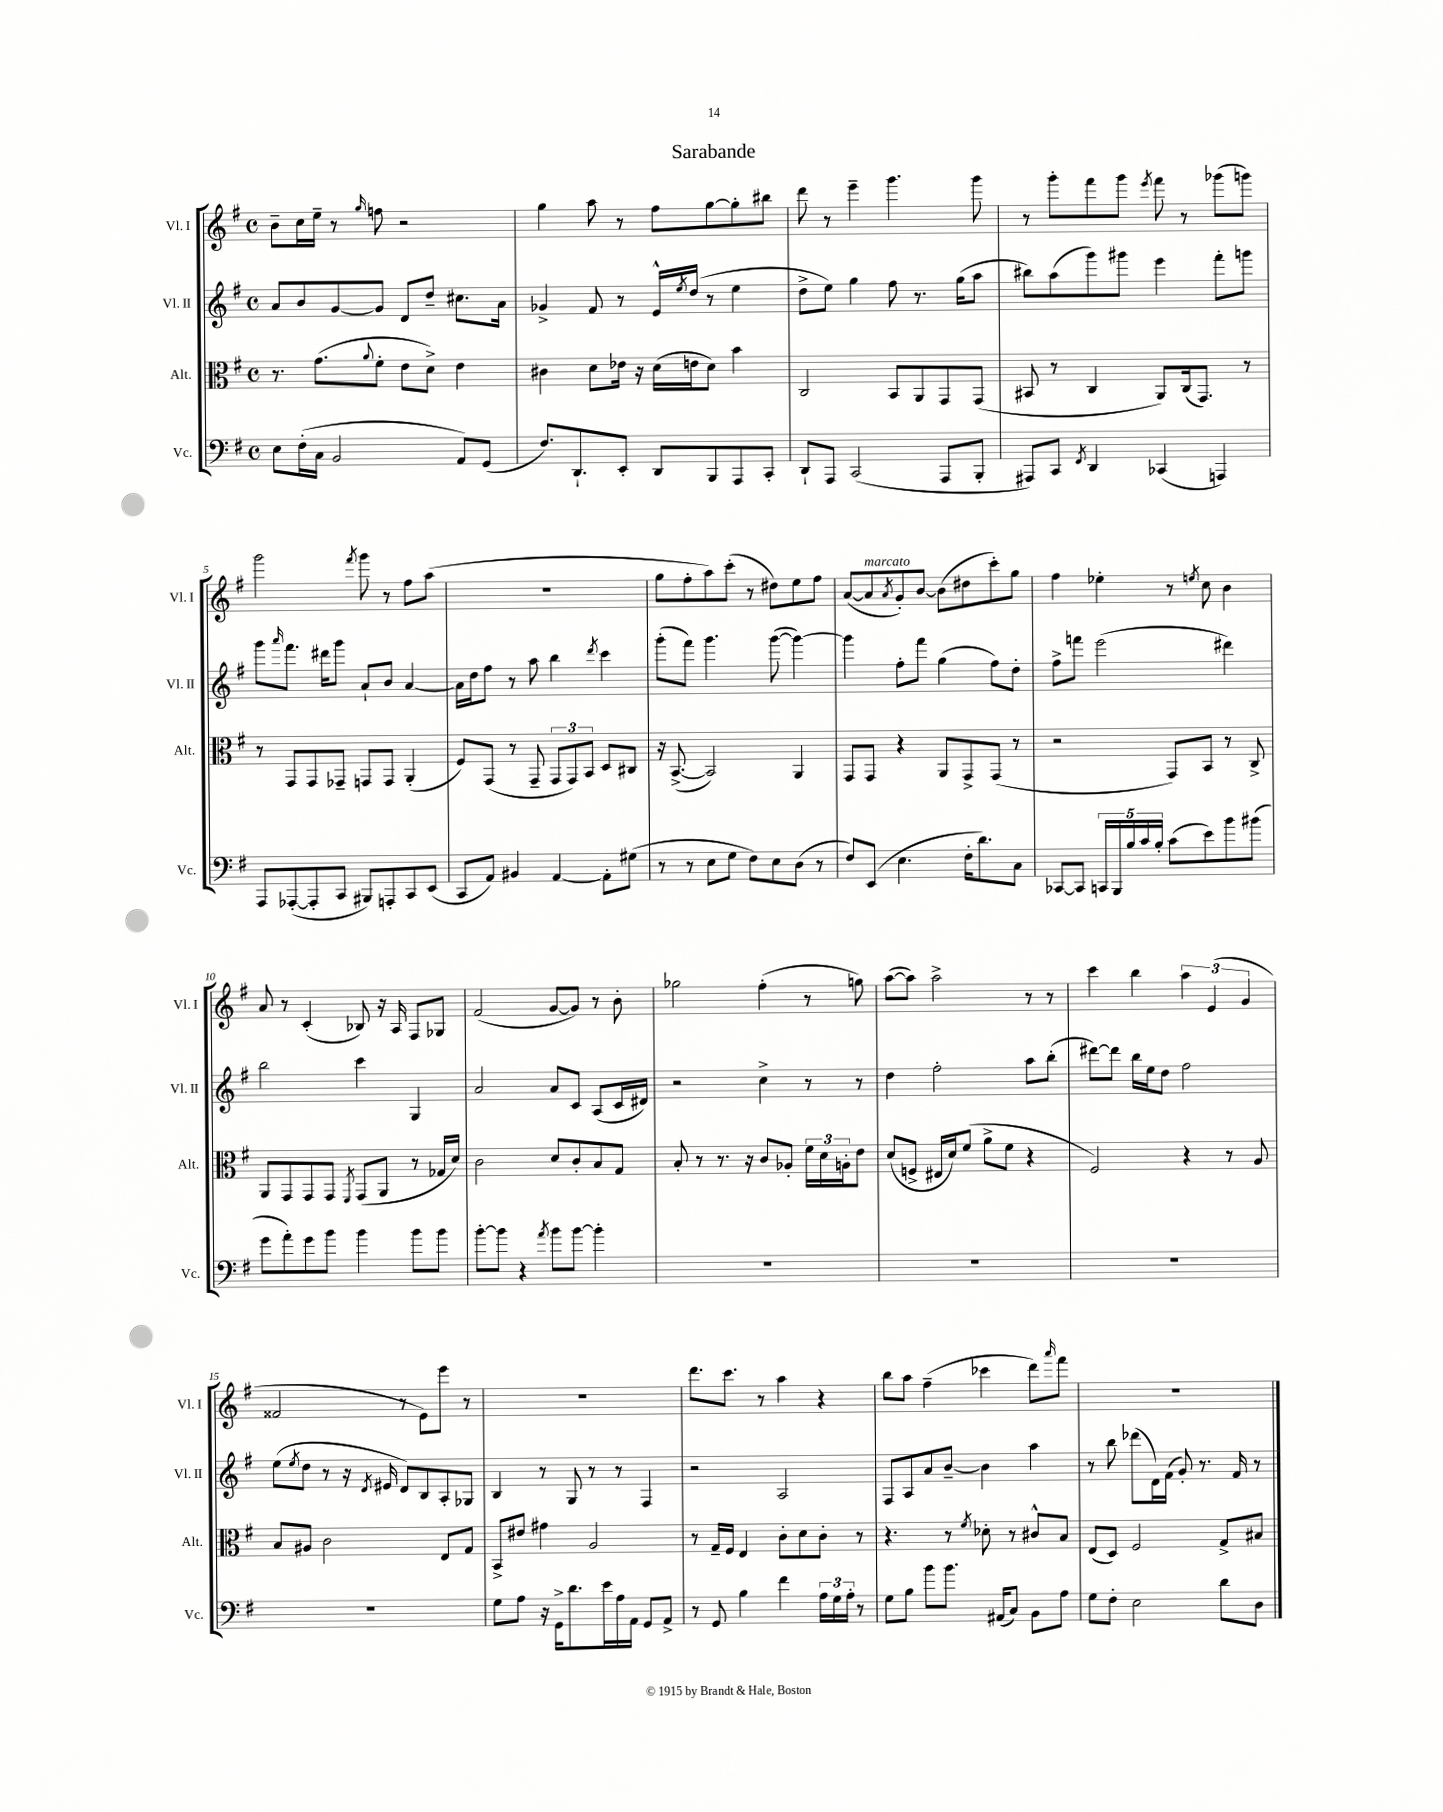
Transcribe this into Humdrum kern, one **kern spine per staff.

**kern	**kern	**kern	**kern
*part4	*part3	*part2	*part1
*staff4	*staff3	*staff2	*staff1
*I"Vc.	*I"Alt.	*I"Vl. II	*I"Vl. I
*I'Vc.	*I'Alt.	*I'Vl. II	*I'Vl. I
*clefF4	*clefC3	*clefG2	*clefG2
*k[f#]	*k[f#]	*k[f#]	*k[f#]
*M4/4	*M4/4	*M4/4	*M4/4
*met(c)	*met(c)	*met(c)	*met(c)
=1	=1	=1	=1
8E\L	8.r	8a/L	8b~\L
(16F#'\L	.	8b/	16cc\L
16C\JJ	(8.g\L	.	16ee~\JJ
2BB/	.	[8g/	8r
.	8qqa/	.	16qqgg/
.	8f#'\J	8g/J]	8ffn\
.	8e\L	8d/L	2r
.	8d^\J)	8dd~/J	.
8AA/L)	4e\	8.cc#X\L	.
(8GG/J	.	.	.
.	.	16a\Jk	.
=2	=2	=2	=2
8.F#/L)	4c#X\	4g-X^/	4gg\
8.DD`/	.	.	.
.	8d\L	8f#/	8aa\
8EE'/J	16e-X\Jk	8r	8r
.	16r	.	.
8DD/L	(16d\LL	16e^^/LL	8ff#\L
.	.	8qee/	.
.	16en\J	(16dd/JJ	.
8BBB/	8d\J)	8r	[8gg\
8AAA/	4b\	4ee\	8gg'\]
8CC'/J	.	.	8bb#X\J
=3	=3	=3	=3
8DD`/L	2C/	8dd^\L	8ddd\
8AAA/J	.	8ee\J)	8r
(2CC/	.	4gg\	4eee~\
.	8BB/L	8ff#\	4.ggg\
.	8AA/	8.r	.
8AAA/L	8GG/	.	.
.	.	(16gg\KL	.
8BBB'/J	(8GG/J	8aa\J	8ggg\
=4	=4	=4	=4
8AAA#X/L)	8BB#X/	8bb#X\L)	8r
8CC/J	8r	(8aa\	8ggg'\L
8qFF#/	.	.	.
4DD/	4C/	8ggg\)	8fff#\
.	.	8ggg#X\J	8ggg\J
.	.	.	8qeee/
(4CC-X/	8AA/L)	4eee\	8fff#\
.	(16C/k	.	8r
.	8.GG/J)	.	.
4AAAn/)	.	8fff#'\L	(8ggg-X\L
.	8r	8gggn\J	8gggn\J)
!!LO:LB:g=z
=5	=5	=5	=5
8AAA/L	8r	8ggg\L	2ggg\
.	.	16qqaaa/	.
([8AAA-X'/	8GG/L	8.fff#\J	.
8AAA-'/]	8GG/	.	.
.	.	16ddd#X\KL	.
8CC/J	8GG-X~/J	8ggg\J	.
.	.	.	8qfff#/
8BBB#X/L)	8GGn/L	8a`/L	8ggg\
8AAAn'/	8GG/J	8b/J	8r
8CC/	(4AA'/	[4a/	8ff#\L
(8EE/J	.	.	(8aa\J
=6	=6	=6	=6
8CC/L	8F#/L)	16a\LL]	1r
.	.	16dd\J	.
8AA/J)	(8GG/J	8ff#\J	.
4BB#X/	8r	8r	.
.	8GG~/	8aa\	.
[4AA/	12GG/L	4bb\	.
.	12GG/)	.	.
.	12BB/J	.	.
.	.	8qddd/	.
8AA'\L]	8D/L	4ccc\	.
(8G#X\J	8C#X/J	.	.
=7	=7	=7	=7
8r	16r	(8ggg'\L	8gg\L
.	([8.BB^/	.	.
8r	.	8fff#\J)	8ff#'\
8E\L	2BB/])	4.ggg\	8aa\)
8G\J	.	.	(8ccc'\J
8F#\L)	.	.	8r
8E\	.	([8ggg\	8dd#X\L)
(8D\J	4AA/	4ggg\_)	8ee\
8r	.	.	8ff#\J
=8	=8	=8	=8
8F#/L)	8GG/L	4ggg\]	([8a/L
!	!	!	!LO:TX:a:i:t=marcato
(8EE/J	8GG/J	.	8a/]
.	.	.	8qa/
4.E\	4r	8ff#'\L	8g'/)
.	.	8fff#\J	[8b/J
.	8AA/L	(4gg\	(8b\L]
16F#'\KL	8GG^/	.	8dd#X\
8.d\)	.	.	.
.	(8GG/J	8ff#\L)	8ccc'\)
8C\J	8r	8dd'\J	8gg\J
=9	=9	=9	=9
[8CC-X/L	2r	8ff#^\L	4ff#\
8CC-/J]	.	8fffn\J	.
20CCn/LL	.	(2eee\	4ee-X'\
20BBB/	.	.	.
20B/	.	.	.
20c/	.	.	.
20B'/JJ	.	.	.
(8c\L	8GG/L)	.	8r
.	.	.	8qeen/
8e\)	8BB/J	.	8cc\
8b\	8r	4ddd#X\)	4b\
(8b#X\J	8C^/	.	.
!!LO:LB:g=z
=10	=10	=10	=10
8g\L	8AA/L	2bb\	8a/
8a'\)	8GG/	.	8r
8g\	8GG/	.	(4c'/
8b\J	8GG/J	.	.
.	8qFF#/	.	.
4b\	(8GG/L	4ccc\	8B-X/)
.	8AA/J	.	16r
.	.	.	16A/
8b\L	8r	4G/	8F#/L
8b\J	16G-X/LL	.	8G-X/J
.	16d/JJ)	.	.
=11	=11	=11	=11
[8b'\L	2c\	2a/	(2f#/
8b\J]	.	.	.
4r	.	.	.
8qa/	.	.	.
8b\L	8d/L	8a/L	[8g/L
[8b\J	8c'/	8c/J	8g/J])
4b'\]	8B/	(8A/L	8r
.	8G/J	16c/L	8b'\
.	.	16d#X/JJ)	.
=12	=12	=12	=12
1r	8B'/	2r	2gg-X\
.	8r	.	.
.	8.r	.	.
.	16r	.	.
.	8c/L	4cc^\	(4ff#'\
.	8A-X'/J	.	.
.	24f#\LL	8r	8r
.	24d\	.	.
.	24An'\J	.	.
.	8e\J	8r	8ggn\)
=13	=13	=13	=13
1r	(8d/L	4dd\	([8aa\L
.	8Fn^/J	.	8aa\J])
.	16E#X/LL	2ff#'\	2aa^\
.	16d/J)	.	.
.	(8f#/J	.	.
.	8a^\L	.	.
.	8f#\J	.	.
.	4r	8aa\L	8r
.	.	(8bb'\J	8r
=14	=14	=14	=14
1r	2F#/)	[8ddd#X\L)	4ccc\
.	.	8ddd#\J]	.
.	.	16bb\LL	4bb\
.	.	16ee\J	.
.	.	8dd\J	.
.	4r	2ff#\	6aa\
.	.	.	(6e/
.	8r	.	.
.	.	.	6g/
.	8A/	.	.
!!LO:LB:g=z
=15	=15	=15	=15
1r	8B/L	(8ee\L	2f##X/
.	.	8qee/	.
.	8A#X/J	8dd\J	.
.	2c\	8r	.
.	.	16r	.
.	.	8qd/	.
.	.	16e#X/	.
.	.	8d/L)	8r
.	.	8B/	8e\L)
.	8E/L	8A'/	8eee\J
.	8G/J	8G-X/J	8r
=16	=16	=16	=16
8G\L	8BB^/L	4B/	1r
8A\J	8e#X/J	.	.
16r	4g#X\	8r	.
16GG^\KL	.	.	.
8.d\	.	8G/	.
.	2A/	8r	.
16e\L	.	.	.
16A\	.	8r	.
16AA\JJ	.	.	.
8GG/L	.	4F#/	.
8AA^/J	.	.	.
=17	=17	=17	=17
8r	8r	2r	8.ddd\L
8GG/	16G~/LL	.	.
.	16F#/JJ	.	8.ccc\J
4B\	4E/	.	.
.	.	.	8r
4f#\	8c'\L	2A/	4aa\
.	8d\	.	.
24A\LL	8c'\J	.	4r
24G\	.	.	.
24A'\JJ	.	.	.
8r	8r	.	.
=18	=18	=18	=18
8G\L	4.r	8F#/L	8bb\L
8B\J	.	8A/	8aa\J
8b\L	.	8a/	(4ff#~\
8.b\J	8r	[8b~/J	.
.	8qf#/	.	.
.	8d-X'\	4b\]	4ccc-X\
(16AA#X/KL	.	.	.
8C/J)	8r	.	.
8BB\L	8c#X^^/L	4aa\	8ddd\L)
.	.	.	16qqaaa/
8A\J	8B/J	.	8fff#\J
=19	=19	=19	=19
8G\L	(8E/L	8r	1r
8F#'\J	8D/J)	8bb\	.
2E\	2F#/	(8ddd-X\L	.
.	.	16d\L)	.
.	.	(16f#\JJ	.
.	.	8g'/)	.
.	.	8.r	.
8d\L	8G^/L	.	.
.	.	16f#/	.
8D\J	8B#X/J	8r	.
==	==	==	==
*-	*-	*-	*-
